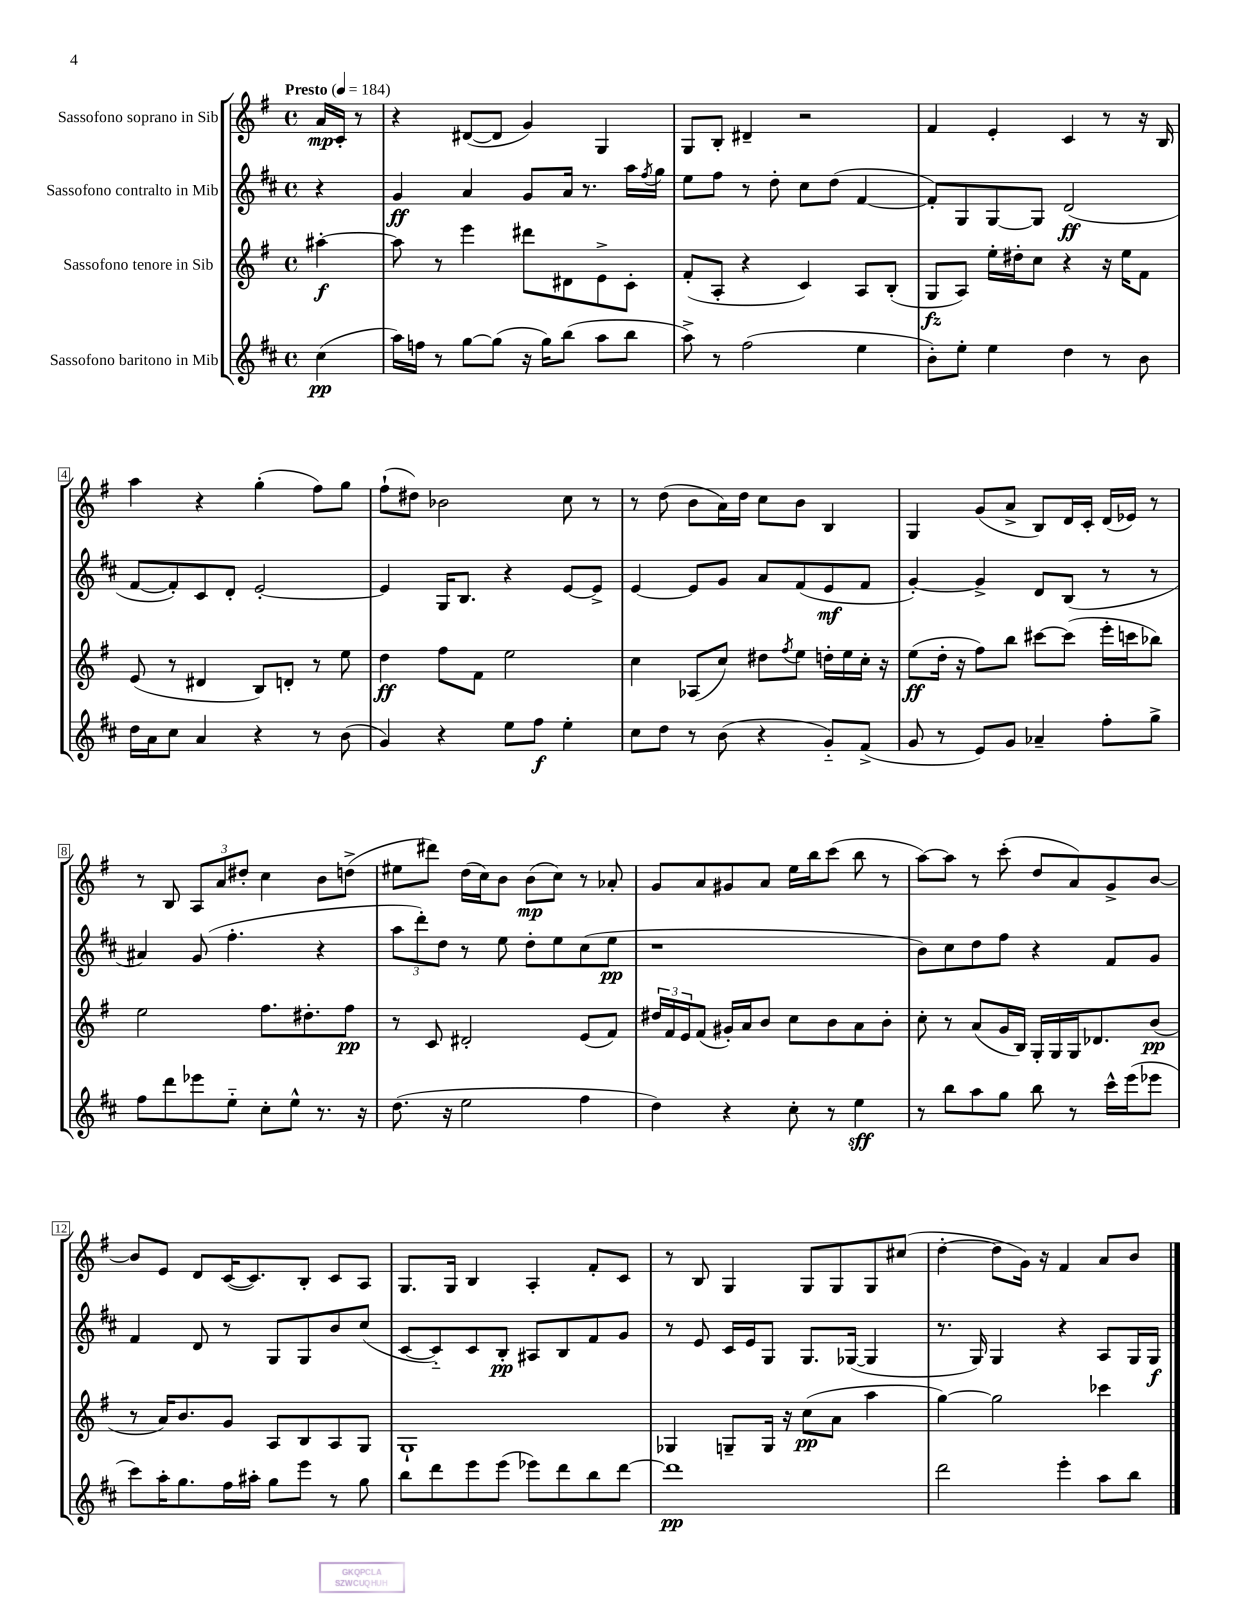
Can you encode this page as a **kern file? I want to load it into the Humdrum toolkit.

**kern	**kern	**kern	**kern
*staff4	*staff3	*staff2	*staff1
*clefG2	*clefG2	*clefG2	*clefG2
*k[f#c#]	*k[f#]	*k[f#c#]	*k[f#]
*M4/4	*M4/4	*M4/4	*M4/4
*met(c)	*met(c)	*met(c)	*met(c)
*MM184	*MM184	*MM184	*MM184
(4cc#	[4aa#'	4r	16a
.	.	.	16c'
.	.	.	8r
=	=	=	=
16aa)	8aa#]	4g	4r
16ff	.	.	.
8r	8r	.	.
[8gg	4eee	4a	([8d#
(8gg]	.	.	8d#]
16r	8ddd#	8g	4g)
16gg)	.	.	.
(8bb	8d#	16a	.
.	.	8.r	.
8aa	8e^	.	4G
8bb	8c'	16aa	.
.	.	8qff#	.
.	.	16gg	.
=	=	=	=
8aa^)	(8f#'	8ee	8G
8r	8A'	8ff#	8B'
(2ff#	4r	8r	4d#~
.	.	8dd'	.
.	4c)	8cc#	2r
.	.	(8dd	.
4ee	8A	[4f#	.
.	(8B'	.	.
=	=	=	=
8b')	8G	8f#'])	4f#
8ee'	8A)	8G	.
4ee	16ee'	[8G	4e'
.	16dd#'	.	.
.	8cc	8G]	.
4dd	4r	(2d	4c
8r	16r	.	8r
.	16ee	.	.
8b	8f#	.	16r
.	.	.	16B
=	=	=	=
16dd	(8e	[8f#	4aa
16a	.	.	.
8cc#	8r	8f#'])	.
4a	4d#	8c#	4r
.	.	8d'	.
4r	8B)	[2e'	(4gg'
.	8d'	.	.
8r	8r	.	8ff#)
(8b	8ee	.	8gg
=	=	=	=
4g)	4dd	4e]	(8ff#`
.	.	.	8dd#)
4r	8ff#	16G	2b-
.	.	8.B	.
.	8f#	.	.
8ee	2ee	4r	.
8ff#	.	.	.
4ee'	.	[8e	8cc
.	.	8e^]	8r
=	=	=	=
8cc#	4cc	[4e	8r
8dd	.	.	(8dd
8r	(8A-	8e]	8b
(8b	8cc)	8g	16a)
.	.	.	16dd
4r	8dd#	8a	8cc
.	8qff#	.	.
.	8ee	(8f#	8b
8g'~)	16dd'	8e	4B
.	16ee	.	.
(8f#^	16cc'	8f#	.
.	16r	.	.
=	=	=	=
8g	(8ee	[4g')	4G
8r	16dd'	.	.
.	16r	.	.
8e)	8ff#)	4g^]	(8g
8g	8bb	.	8a^
4a-~	[8ccc#	8d	8B)
.	(8ccc#]	(8B	16d
.	.	.	16c'
8ff#'	16eee'	8r	(16d
.	16ccc	.	16e-)
8gg^	8bb-)	8r	8r
=	=	=	=
8ff#	2ee	4a#)	8r
8ddd	.	.	8B
8eee-	.	(8g	12A
.	.	.	12a
8ee'~	.	4.ff#'	.
.	.	.	12dd#'
8cc#'	8.ff#	.	4cc
8ee^^	.	.	.
.	8.dd#'	.	.
8.r	.	4r	8b
.	8ff#	.	(8dd^
16r	.	.	.
=	=	=	=
(8.dd	8r	12aa	8ee#
.	.	12ddd')	.
.	8c	.	8ddd#)
.	.	12dd	.
16r	.	.	.
2ee	2d#'	8r	(16dd
.	.	.	16cc)
.	.	8ee	8b
.	.	8dd'	(8b
.	.	8ee	8cc)
4ff#	(8e	(8cc#	8r
.	8f#)	8ee	8a-'
=	=	=	=
4dd)	24dd#	1r	8g
.	24f#	.	.
.	24e	.	.
.	(8f#	.	8a
4r	16g#')	.	8g#
.	16a	.	.
.	8b	.	8a
8cc#'	8cc	.	16ee
.	.	.	16bb
8r	8b	.	(8ccc
4ee	8a	.	8bb
.	8b'	.	8r
=	=	=	=
8r	8cc'	8b)	[8aa)
8bb	8r	8cc#	8aa]
8aa	(8a	8dd	8r
8gg	16g	8ff#	(8ccc'
.	16B)	.	.
8bb	16G'	4r	8dd
.	16G	.	.
8r	16G	.	8a)
.	8.d-	.	.
16ccc#^^	.	8f#	8g^
(16eee	.	.	.
8eee-	(8b	8g	[8b
=	=	=	=
8ccc#)	8r	4f#	8b]
16aa'	16a)	.	8e
8.gg	8.b	.	.
.	.	8d	8d
16ff#	8g	8r	([16c
16aa#'	.	.	8.c])
8gg	8A	8G	.
8eee	8B	8G	8B'
8r	8A	8b	8c
8gg	8G	(8cc#	8A
=	=	=	=
8bb	1G`	[8c#	8.G
8ddd	.	8c#'~])	.
.	.	.	16G
8eee	.	8c#	4B
(8eee	.	8B'	.
8eee-)	.	8A#	4A'
8ddd	.	8B	.
8bb	.	8f#	8f#'
[8ddd	.	8g	8c
=	=	=	=
1ddd]	4G-	8r	8r
.	.	8e	8B
.	8G~	16c#	4G
.	.	16e	.
.	16G	8G	.
.	16r	.	.
.	(8cc	8.G	8G
.	8a	.	8G
.	.	([16G-	.
.	4aa	4G-]	8G
.	.	.	(8cc#
=	=	=	=
2ddd	[4gg)	8.r	[4dd'
.	.	16G)	.
.	2gg]	4G	8dd]
.	.	.	16g)
.	.	.	16r
4eee'	.	4r	4f#
8aa	4ccc-	8A	8a
8bb	.	16G	8b
.	.	16G	.
==	==	==	==
*-	*-	*-	*-
